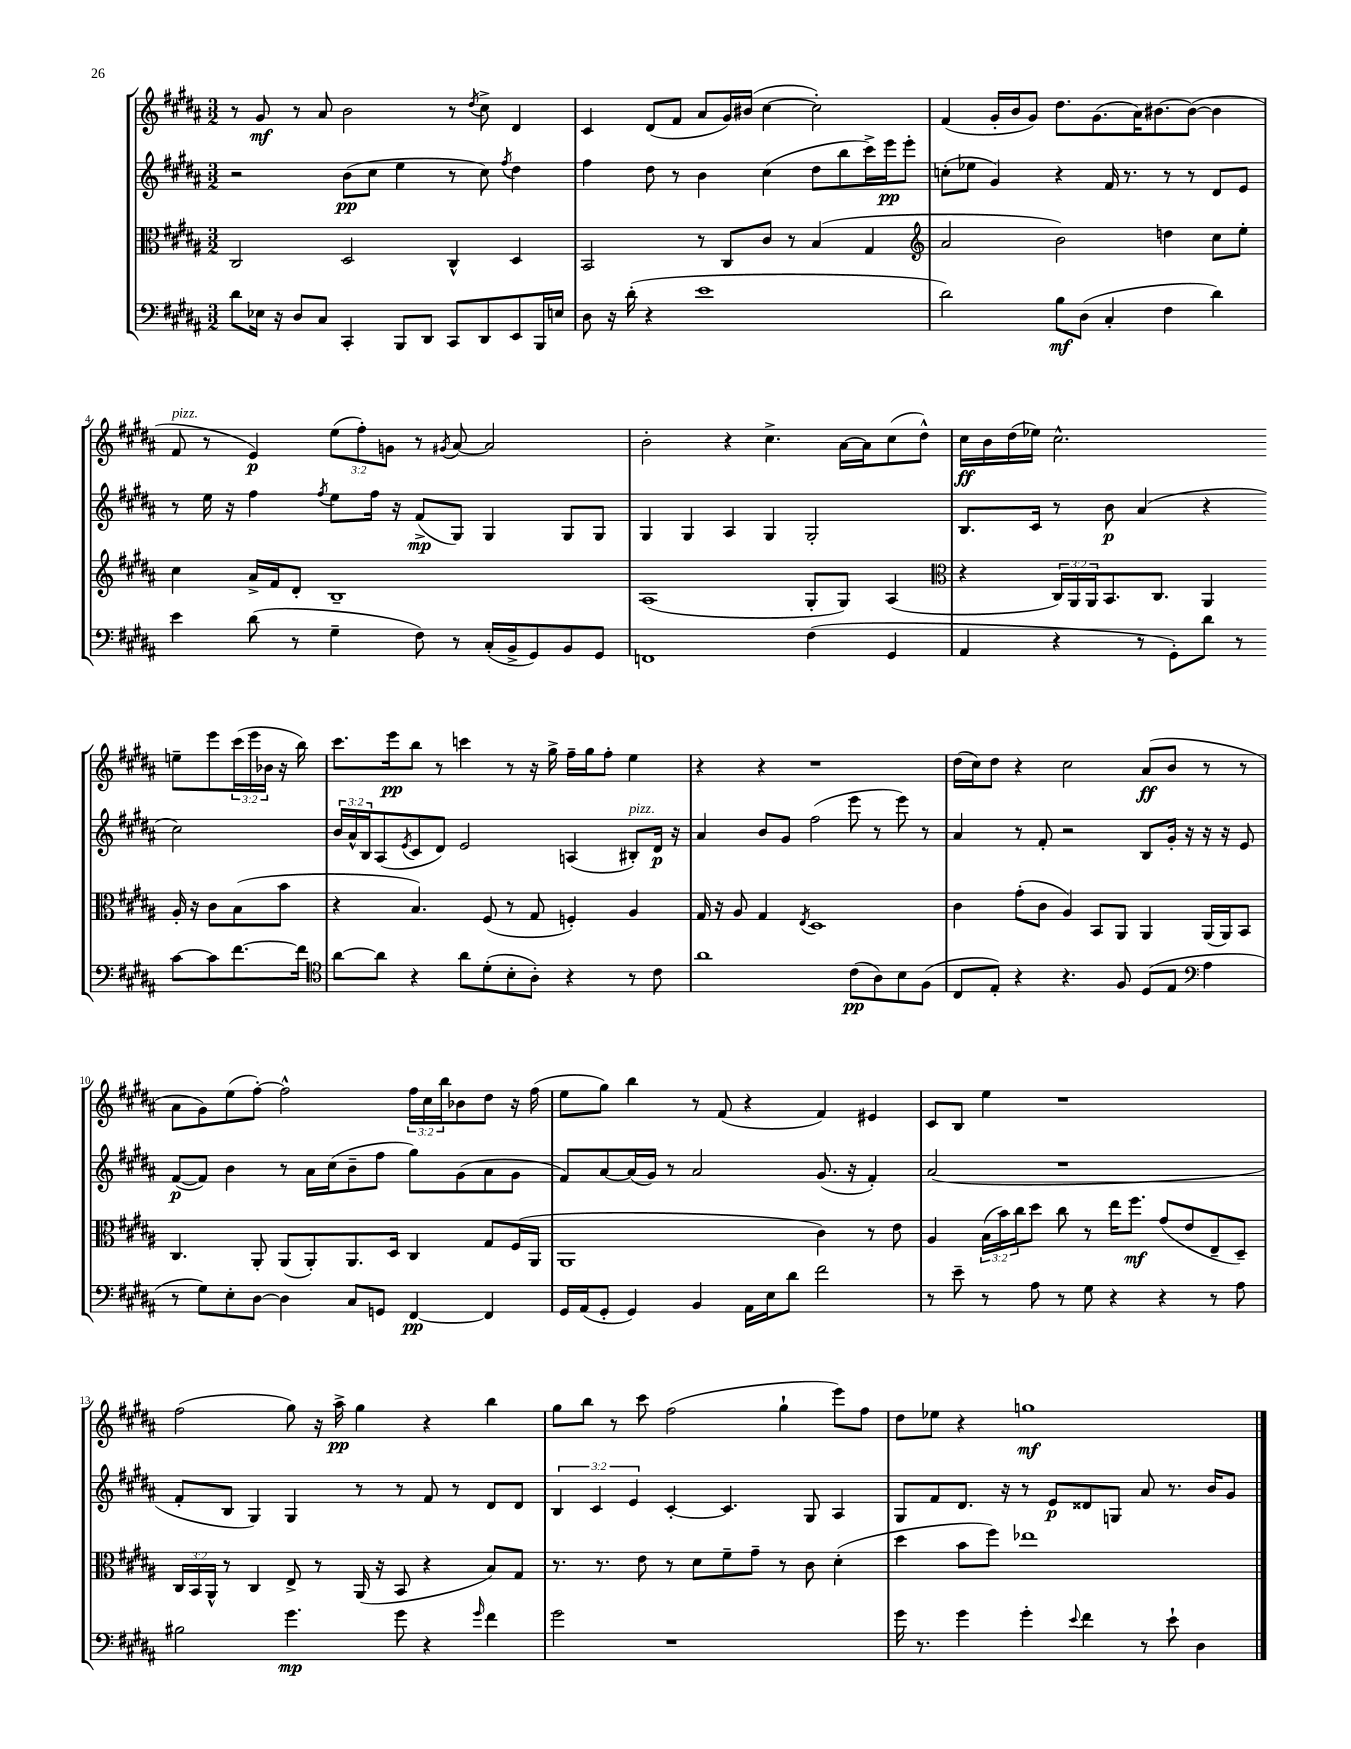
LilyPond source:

<<
\new StaffGroup <<
\new Staff = "s0" {
    \clef treble \key b \major \numericTimeSignature \time 3/2 \override Staff.TupletNumber.text = #tuplet-number::calc-fraction-text
    r8 gis'8\mf r8 ais'8 b'2 r8 \acciaccatura { dis''8 } cis''8-> dis'4 |
    cis'4 dis'8( fis'8 ais'8 gis'16) bis'16( cis''4~ cis''2-.) |
    fis'4( gis'16-. b'16 gis'8) dis''8. gis'8.( ais'16) bis'8.~ bis'8~( bis'4 |
    fis'8^\markup { \italic "pizz." } r8 e'4\p) \tuplet 3/2 { e''8( fis''8-.) g'8 } r8 \acciaccatura { gis'8 } ais'8~ ais'2 |
    b'2-. r4 cis''4.-> ais'16~ ais'16 cis''8( dis''8-^) |
    cis''16\ff b'16 dis''16( ees''16) cis''2.-^ e''8-- e'''8 \tuplet 3/2 { cis'''16( e'''16 bes'16 } r16 b''16) |
    cis'''8. e'''16\pp b''8 r8 c'''4 r8 r16 gis''16-> fis''16-- gis''16 fis''8-. e''4 |
    r4 r4 r1 |
    dis''16( cis''16) dis''8 r4 cis''2 ais'8\ff( b'8 r8 r8 |
    ais'8 gis'8) e''8( fis''8~-.) fis''2-^ \tuplet 3/2 { fis''16 cis''16 b''16 } bes'8 dis''8 r16 fis''16( |
    e''8 gis''8) b''4 r8 fis'8( r4 fis'4) eis'4 |
    cis'8 b8 e''4 r1 |
    fis''2( gis''8) r16 ais''16->\pp gis''4 r4 b''4 |
    gis''8 b''8 r8 cis'''8 fis''2( gis''4-! e'''8) fis''8 |
    dis''8 ees''8 r4 g''1\mf \bar "|." |
}
\new Staff = "s1" {
    \clef treble \key b \major \numericTimeSignature \time 3/2 \override Staff.TupletNumber.text = #tuplet-number::calc-fraction-text
    r2 b'8\pp( cis''8 e''4 r8 cis''8) \acciaccatura { fis''8 } dis''4 |
    fis''4 dis''8 r8 b'4 cis''4( dis''8 b''8 cis'''16->) e'''16\pp e'''8-. |
    c''8-.( ees''8 gis'4) r4 fis'16 r8. r8 r8 dis'8 e'8 |
    r8 e''16 r16 fis''4 \acciaccatura { fis''8 } e''8 fis''16 r16 fis'8->\mp( gis8) gis4 gis8 gis8 |
    gis4 gis4 ais4 gis4 gis2-. |
    b8. cis'16 r8 b'8\p ais'4( r4 cis''2) |
    \tuplet 3/2 { b'16 ais'16-^ b16 } ais8( \acciaccatura { e'8 } cis'8 dis'8) e'2 a4( bis8-.^\markup { \italic "pizz." }) dis'16\p r16 |
    ais'4 b'8 gis'8 fis''2( e'''8 r8 e'''8) r8 |
    ais'4 r8 fis'8-. r2 b8 gis'16-. r16 r16 r16 e'8 |
    fis'8~\p( fis'8) b'4 r8 ais'16 cis''16( b'8-- fis''8 gis''8) gis'8( ais'8 gis'8 |
    fis'8) ais'8~ ais'16( gis'16) r8 ais'2 gis'8.( r16 fis'4-.) |
    ais'2( r1 |
    fis'8-. b8 gis4) gis4 r8 r8 fis'8 r8 dis'8 dis'8 |
    \tuplet 3/2 { b4 cis'4 e'4 } cis'4~-. cis'4. gis8 ais4 |
    gis8 fis'8 dis'8. r16 r8 e'8\p disis'8 g8 ais'8 r8. b'16 gis'8 \bar "|." |
}
\new Staff = "s2" {
    \clef alto \key b \major \numericTimeSignature \time 3/2 \override Staff.TupletNumber.text = #tuplet-number::calc-fraction-text
    cis2 dis2 cis4-^ dis4 |
    b,2 r8 cis8 cis'8 r8 b4( gis4 |
    \clef treble ais'2 b'2) d''4 cis''8 e''8-. |
    cis''4 ais'16-> fis'16 dis'8-. b1-- |
    ais1( gis8-. gis8) ais4( |
    \clef alto r4 \tuplet 3/2 { cis16) ais,16 ais,16 } b,8. cis8. ais,4 ais16-. r16 cis'8 b8( b'8 |
    r4 b4.) fis8( r8 gis8 f4-.) ais4 |
    gis16 r16 ais8 gis4 \acciaccatura { e8 } dis1 |
    cis'4 gis'8-.( cis'8 ais4) b,8 ais,8 ais,4 ais,16( ais,16) b,8 |
    cis4. ais,8-. ais,8( ais,8-.) ais,8. dis16 cis4 gis8 fis16( ais,16 |
    ais,1 cis'4) r8 e'8 |
    ais4 \tuplet 3/2 { b16( b'16) cis''16 } dis''8 cis''8 r8 e''16 fis''8.\mf gis'8( e'8 e8-- dis8--) |
    \tuplet 3/2 { cis16 b,16 ais,16-^ } r8 cis4 e8-> r8 ais,16( r16 b,8 r4 b8) gis8 |
    r8. r8. e'8 r8 dis'8 fis'8-- gis'8-- r8 cis'8 dis'4-.( |
    dis''4 b'8 fis''8) ees''1 \bar "|." |
}
\new Staff = "s3" {
    \clef bass \key b \major \numericTimeSignature \time 3/2
    dis'8 ees16 r16 dis8 cis8 cis,4-. b,,8 dis,8 cis,8 dis,8 e,8 b,,16 e16 |
    dis8 r16 dis'16-.( r4 e'1 |
    dis'2) b8\mf dis8( cis4-. fis4 dis'4) |
    e'4 dis'8( r8 gis4-- fis8) r8 cis16-.( b,16-> gis,8) b,8 gis,8 |
    f,1 fis4( gis,4 |
    ais,4 r4 r8 gis,8-.) dis'8 r8 cis'8~ cis'8 fis'8.~ fis'16 |
    \clef tenor ais'8~ ais'8 r4 ais'8 dis'8-.( b8-. ais8-.) r4 r8 cis'8 |
    ais'1 cis'8\pp( ais8) b8 fis8( |
    cis8 e8-.) r4 r4. fis8 dis8( e8 \clef bass ais4 |
    r8 gis8) e8-. dis8~ dis4 cis8 g,8 fis,4~\pp fis,4 |
    gis,16 ais,16( gis,8-. gis,4) b,4 ais,16 e16 dis'8 fis'2 |
    r8 e'8-- r8 ais8 r8 gis8 r4 r4 r8 ais8 |
    bis2 gis'4.\mp gis'8 r4 \grace { gis'16 } fis'4 |
    gis'2 r1 |
    gis'16 r8. gis'4 gis'4-. \appoggiatura { e'8 } fis'4 r8 e'8-! dis4 \bar "|." |
}
>>
>>
